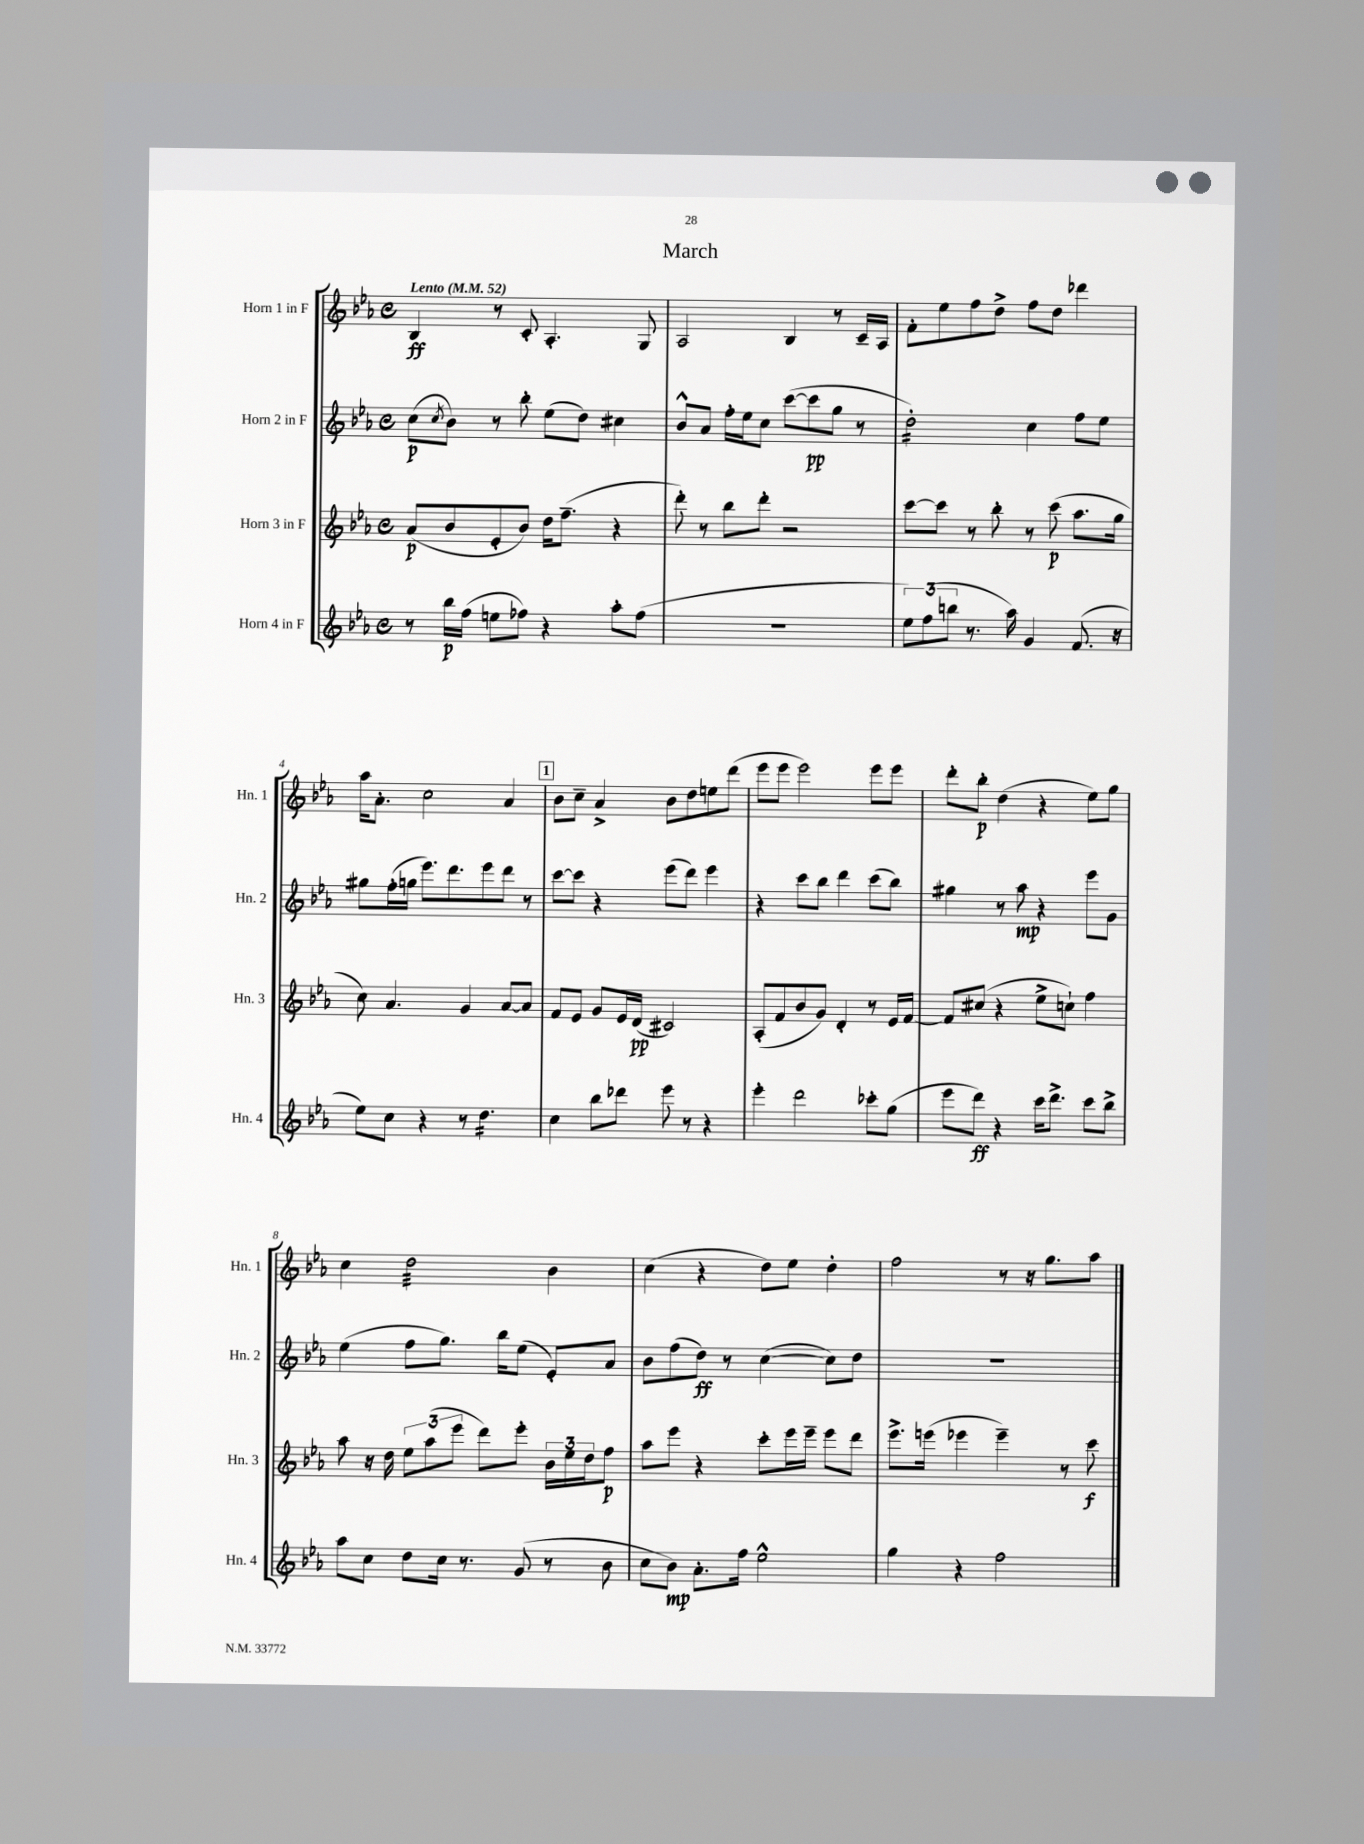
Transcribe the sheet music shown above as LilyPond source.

\header { title = "March" }
<<
\new StaffGroup <<
\new Staff = "s0" \with { instrumentName = "Horn 1 in F" shortInstrumentName = "Hn. 1" } {
    \clef treble \key ees \major \defaultTimeSignature \time 4/4 \tempo "Lento" 4 = 52
    bes4\ff r8 c'8-. aes4.-. g8 |
    aes2 bes4 r8 c'16-- aes16 |
    f'8-. ees''8 f''8 d''8-> f''8 d''8 des'''4 |
    aes''16 aes'8.-. c''2 aes'4 |
    \mark \markup { \box "1" } bes'8 c''8-- aes'4-> bes'8 d''8 e''8 d'''8( |
    ees'''8 ees'''8 ees'''2) ees'''8 ees'''8 |
    d'''8-. bes''8-.\p d''4( r4 ees''8) g''8 |
    c''4 d''2:32 bes'4 |
    c''4( r4 d''8) ees''8 d''4-. |
    f''2 r8 r16 g''8. aes''8 \bar "|." |
}
\new Staff = "s1" \with { instrumentName = "Horn 2 in F" shortInstrumentName = "Hn. 2" } {
    \clef treble \key ees \major \defaultTimeSignature \time 4/4
    c''8\p( \acciaccatura { c''8 } bes'8) r8 bes''8-. ees''8( d''8) cis''4 |
    bes'8-^ aes'8 f''16-. ees''16 c''8 c'''8~( c'''8\pp g''8 r8 |
    d''2:16-.) c''4 f''8 ees''8 |
    gis''8 f''16-.( g''16 ees'''8.) d'''8. ees'''8 d'''8 r8 |
    \mark \markup { \box "1" } c'''8~ c'''8 r4 ees'''8( d'''8) ees'''4 |
    r4 c'''8 bes''8 d'''4 c'''8( bes''8) |
    gis''4 r8 aes''8\mp r4 ees'''8 g'8 |
    ees''4( f''8 g''8.) bes''16 ees''8( ees'8-.) aes'8 |
    bes'8 f''8( d''8\ff) r8 c''4~( c''8) d''8 |
    R1 \bar "|." |
}
\new Staff = "s2" \with { instrumentName = "Horn 3 in F" shortInstrumentName = "Hn. 3" } {
    \clef treble \key ees \major \defaultTimeSignature \time 4/4
    aes'8\p( bes'8 ees'8-. bes'8) d''16 f''8.--( r4 |
    d'''8-.) r8 bes''8 d'''8-. r2 |
    c'''8~ c'''8 r8 bes''8-. r8 c'''8\p( aes''8. g''16 |
    c''8) aes'4. g'4 aes'8~ aes'8 |
    \mark \markup { \box "1" } f'8 ees'8 g'8 ees'16 d'16\pp( cis'2) |
    aes8-.( f'8 bes'8 g'8) d'4-. r8 ees'16 f'16~ |
    f'8 cis''8( r4 ees''8-> c''8-!) f''4 |
    aes''8 r16 d''16 \tuplet 3/2 { ees''8 aes''8( ees'''8 } d'''8) ees'''8-. \tuplet 3/2 { bes'16 ees''16 d''16 } f''8\p |
    aes''8 ees'''8 r4 c'''8-. ees'''16 ees'''16-- ees'''8 d'''8 |
    ees'''8.-> e'''16( ees'''4 ees'''4--) r8 c'''8\f \bar "|." |
}
\new Staff = "s3" \with { instrumentName = "Horn 4 in F" shortInstrumentName = "Hn. 4" } {
    \clef treble \key ees \major \defaultTimeSignature \time 4/4
    r8 bes''16\p f''16( e''8 fes''8) r4 aes''8-. fes''8( |
    R1 |
    \tuplet 3/2 { ees''8) f''8( b''8 } r8. aes''16) g'4 f'8.( r16 |
    ees''8) c''8 r4 r8 d''4.:16 |
    \mark \markup { \box "1" } c''4 bes''8 des'''8 ees'''8 r8 r4 |
    ees'''4-. d'''2 ces'''8-. g''8( |
    ees'''8 d'''8\ff) r4 c'''16 d'''8.-> c'''8 bes''8-> |
    aes''8 c''8 d''8 c''16 r8. g'8( r8 bes'8 |
    c''8 bes'8\mp) aes'8.-. f''16 ees''2-^ |
    g''4 r4 f''2 \bar "|." |
}
>>
>>
